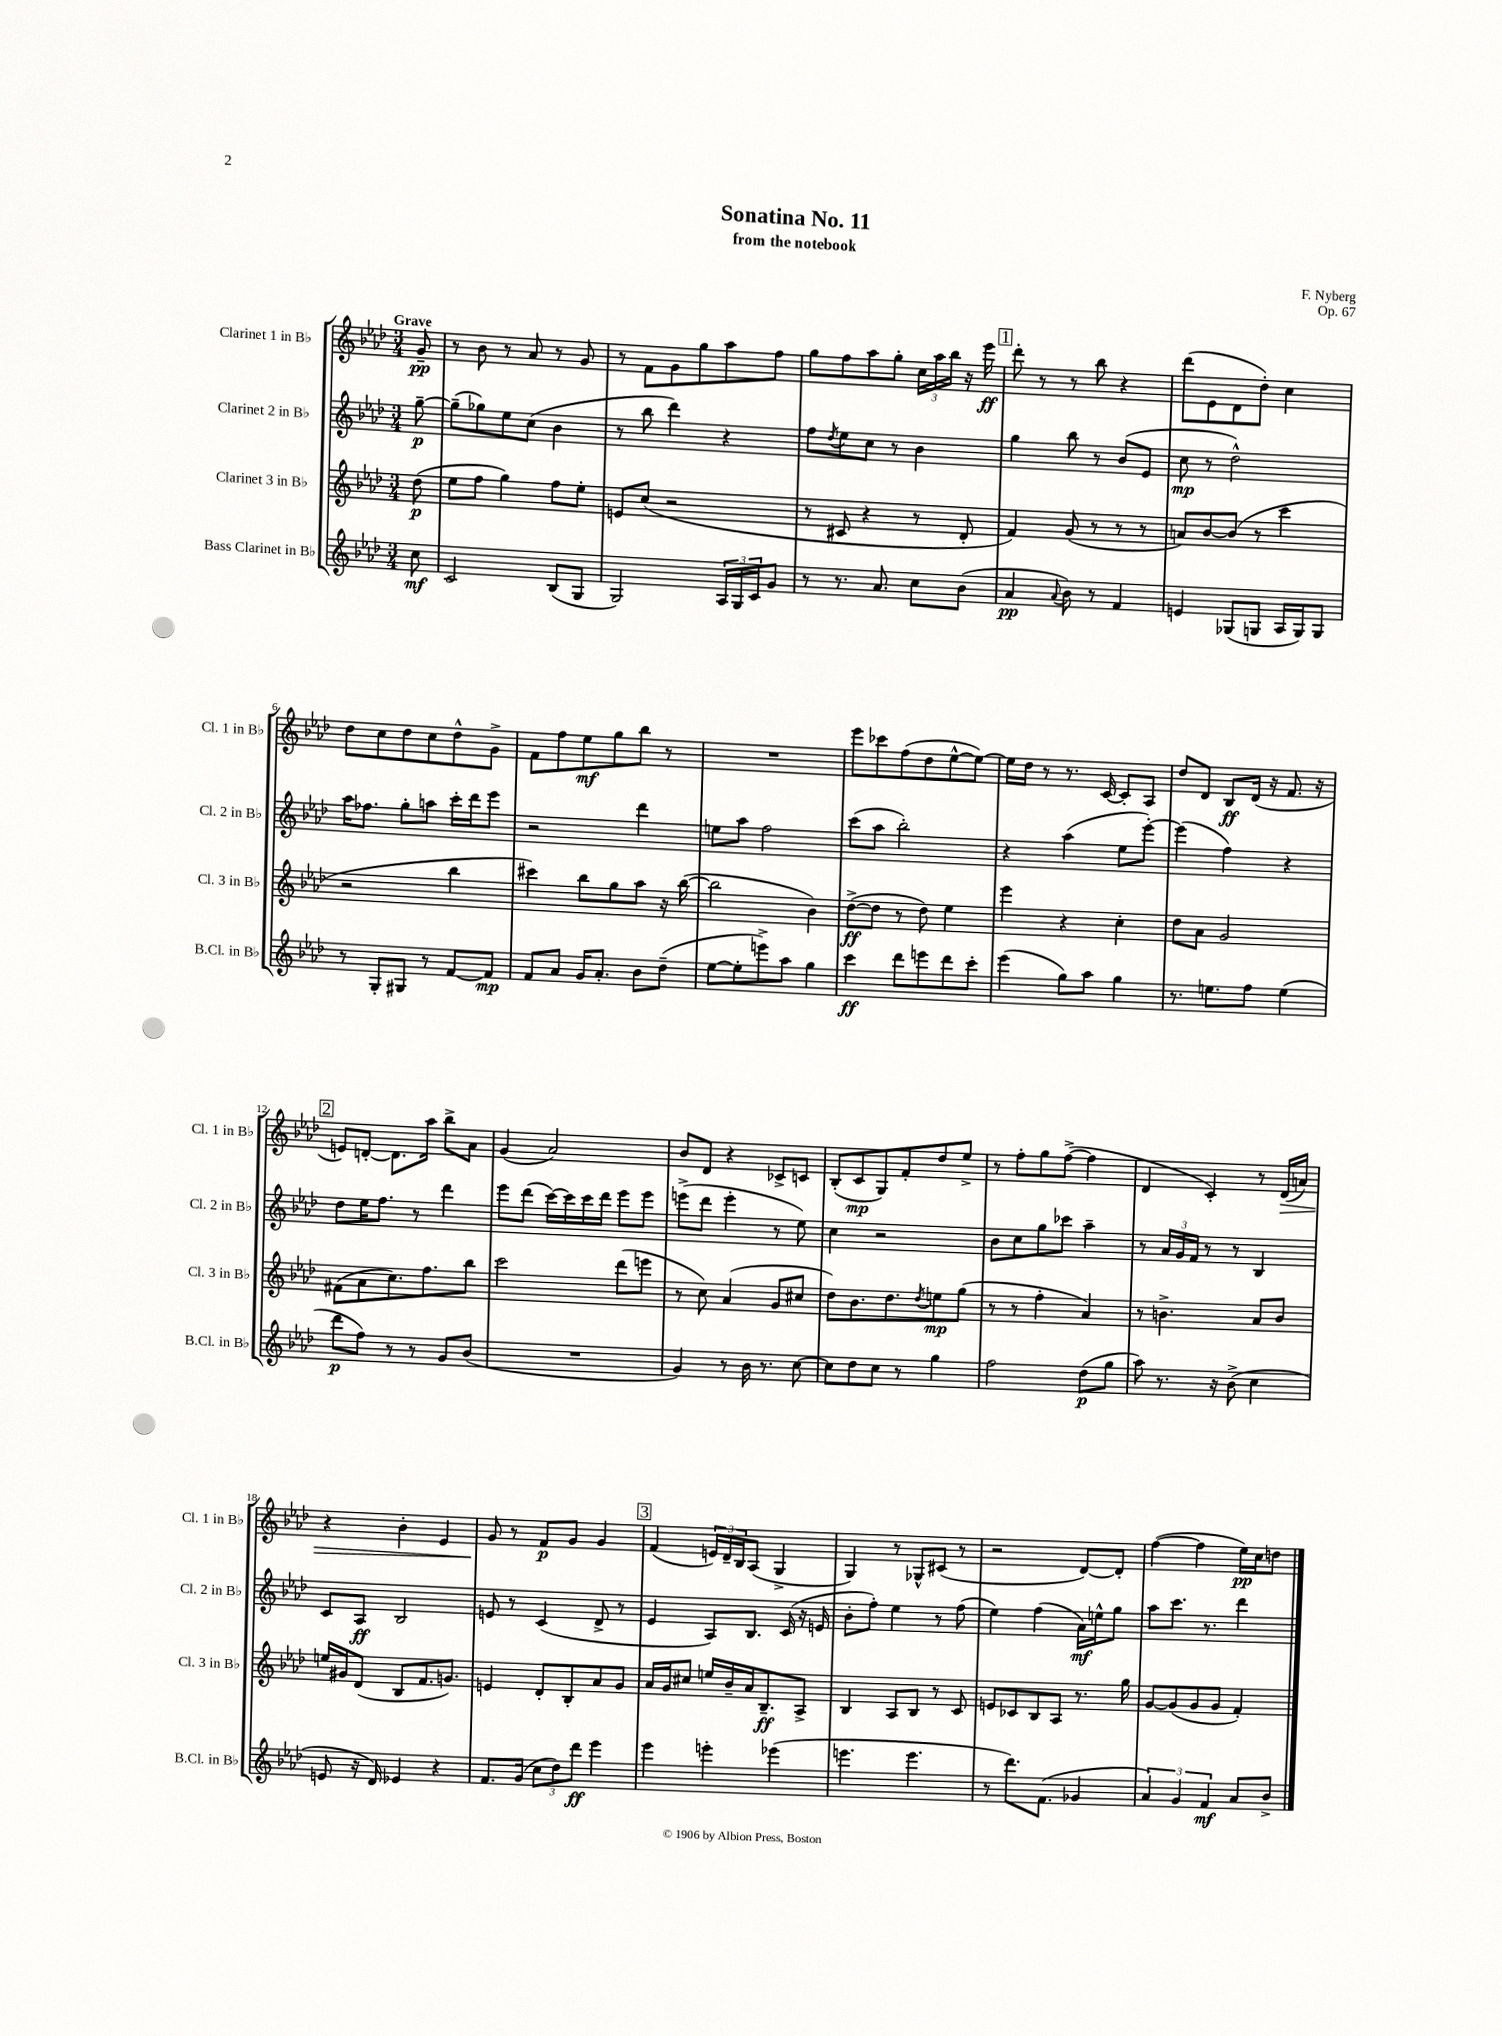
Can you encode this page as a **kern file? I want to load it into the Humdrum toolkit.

**kern	**dynam	**kern	**dynam	**kern	**dynam	**kern	**dynam
*part4	*part4	*part3	*part3	*part2	*part2	*part1	*part1
*staff4	*staff4	*staff3	*staff3	*staff2	*staff2	*staff1	*staff1
*I"Bass Clarinet in B♭	*	*I"Clarinet 3 in B♭	*	*I"Clarinet 2 in B♭	*	*I"Clarinet 1 in B♭	*
*I'B.Cl. in B♭	*	*I'Cl. 3 in B♭	*	*I'Cl. 2 in B♭	*	*I'Cl. 1 in B♭	*
*clefG2	*	*clefG2	*	*clefG2	*	*clefG2	*
*k[b-e-a-d-]	*	*k[b-e-a-d-]	*	*k[b-e-a-d-]	*	*k[b-e-a-d-]	*
*M3/4	*	*M3/4	*	*M3/4	*	*M3/4	*
=	=	=	=	=	=	=	=
!	!	!	!	!	!	!LO:TX:a:B:t=Grave	!
8cc\	mf	(8dd-\	p	[8gg~\	p	8g~/	pp
=1	=1	=1	=1	=1	=1	=1	=1
2c/	.	8ee-\L	.	(8gg~\L]	.	8r	.
.	.	8ff\J	.	8gg-X\)	.	8b-\	.
.	.	4gg\)	.	8ee-\	.	8r	.
.	.	.	.	(8cc\J	.	8a-/	.
(8B-/L	.	8ff\L	.	4b-\	.	8r	.
8G/J	.	8ee-'\J	.	.	.	8g/	.
=2	=2	=2	=2	=2	=2	=2	=2
2G/)	.	8en/L	.	8r	.	8r	.
.	.	(8cc/J	.	8bb-\	.	8f\L	.
.	.	2r	.	4ddd-\)	.	8g\	.
.	.	.	.	.	.	8gg\	.
24A-/LL	.	.	.	4r	.	8aa-\	.
24G/	.	.	.	.	.	.	.
24c/J	.	.	.	.	.	.	.
8g/J	.	.	.	.	.	8ff\J	.
=3	=3	=3	=3	=3	=3	=3	=3
8r	.	8r	.	8ff\L	.	8gg\L	.
.	.	.	.	8qdd-/	.	.	.
8.r	.	8c#X/	.	8ee-\	.	8ff\	.
.	.	4r	.	8cc\J	.	8aa-\	.
8.a-/	.	.	.	.	.	.	.
.	.	.	.	8r	.	8gg'\J	.
8cc\L	.	8r	.	4b-\	.	24cc\LL	.
.	.	.	.	.	.	24aa-\	.
.	.	.	.	.	.	24bb-\JJ	.
(8b-\J	.	8d-'/	.	.	.	16r	.
.	.	.	.	.	.	16eee-\	ff
!!LO:REH:place=s1:t=1
=4	=4	=4	=4	=4	=4	=4	=4
4a-/	pp	4f/)	.	4gg\	.	8ddd-'\	.
.	.	.	.	.	.	8r	.
8qqa-/	.	.	.	.	.	.	.
8b-\)	.	(8g/	.	8bb-\	.	8r	.
8r	.	8r	.	8r	.	8bb-\	.
4f/	.	8r	.	(8b-/L	.	4r	.
.	.	8r	.	8e-/J	.	.	.
=5	=5	=5	=5	=5	=5	=5	=5
4en/	.	8an/L)	.	8cc\	mp	(8ddd-\L	.
.	.	[8b-/	.	8r	.	8e-\	.
(8G-X/L	.	(8b-/J]	.	2dd-^^\)	.	8d-\	.
8Gn/J	.	8r	.	.	.	8dd-'\J)	.
16A-/LL	.	4ccc\	.	.	.	4cc\	.
16G/J)	.	.	.	.	.	.	.
8G/J	.	.	.	.	.	.	.
!!LO:LB:g=z
=6	=6	=6	=6	=6	=6	=6	=6
8r	.	2r	.	16aa-\KL	.	8dd-\L	.
.	.	.	.	8.ff-X\J	.	.	.
8G'/L	.	.	.	.	.	8cc\	.
8G#X/J	.	.	.	8gg'\L	.	8dd-\	.
8r	.	.	.	8aan\J	.	8cc\	.
[8f/L	.	4bb-\	.	16ccc'\LL	.	8dd-^^\	.
.	.	.	.	16ddd-\J	.	.	.
8f/J]	mp	.	.	8eee-\J	.	8g^\J	.
=7	=7	=7	=7	=7	=7	=7	=7
8f/L	.	4ccc#X\)	.	2r	.	8f\L	.
8a-/J	.	.	.	.	.	8ff\	.
16g/KL	.	8bb-\L	.	.	.	8ee-\	mf
8.a-'/J	.	.	.	.	.	.	.
.	.	8gg\	.	.	.	8gg\	.
8b-\L	.	8aa-\J	.	4ddd-\	.	8bb-\J	.
(8dd-~\J	.	16r	.	.	.	8r	.
.	.	([16bb-\	.	.	.	.	.
=8	=8	=8	=8	=8	=8	=8	=8
[8ee-\L	.	2bb-\]	.	8een\L	.	2.r	.
8ee-'\]	.	.	.	8aa-\J	.	.	.
8eeen^\)	.	.	.	2ff\	.	.	.
8aa-\J	.	.	.	.	.	.	.
4gg\	.	4b-\)	.	.	.	.	.
=9	=9	=9	=9	=9	=9	=9	=9
4ccc\	ff	([8dd-^\L	ff	(8ccc\L	.	8eee-\L	.
.	.	8dd-\J]	.	8aa-\J	.	8ccc-X\	.
8ddd-\L	.	8r	.	2bb-'\)	.	(8ff\	.
8eeen\	.	8dd-\)	.	.	.	8dd-\	.
8ddd-\	.	4ee-\	.	.	.	[8ee-^^\	.
8ccc'\J	.	.	.	.	.	8ee-\J_)	.
=10	=10	=10	=10	=10	=10	=10	=10
(4eee-\	.	4eee-\	.	4r	.	16ee-\LL]	.
.	.	.	.	.	.	16dd-\JJ	.
.	.	.	.	.	.	8r	.
8gg\L)	.	4r	.	(4aa-\	.	8.r	.
8aa-\J	.	.	.	.	.	.	.
.	.	.	.	.	.	[16c/	.
4gg\	.	4cc'\	.	8ee-\L	.	8c'/L]	.
.	.	.	.	[8eee-'\J)	.	8A-/J	.
=11	=11	=11	=11	=11	=11	=11	=11
8.r	.	8dd-\L	.	(4eee-\]	.	8dd-/L	.
.	.	8a-\J	.	.	.	8d-/J	.
8.een\L	.	.	.	.	.	.	.
.	.	2g/	.	4ff\)	.	8B-/L	ff
8ff\J	.	.	.	.	.	(16d-/Jk	.
.	.	.	.	.	.	16r	.
(4ee\	.	.	.	4r	.	8.f/	.
.	.	.	.	.	.	16r	.
!!LO:LB:g=z
!!LO:REH:place=s1:t=2
=12	=12	=12	=12	=12	=12	=12	=12
8ddd-\L	p	(8f#X\L	.	8dd-\L	.	8en/L)	.
8ff\J)	.	8a-\	.	16ee-\K	.	[8dn'/J	.
.	.	.	.	8.ff\J	.	.	.
8r	.	8.cc\)	.	.	.	8.d\L]	.
8r	.	.	.	8r	.	.	.
.	.	8.ff\	.	.	.	16aa-\Jk	.
8g/L	.	.	.	4ddd-\	.	8bb-^\L	.
(8b-/J	.	8bb-\J	.	.	.	8a-\J	.
=13	=13	=13	=13	=13	=13	=13	=13
2.r	.	2ccc\	.	8eee-\L	.	(4g/	.
.	.	.	.	(8ddd-\J	.	.	.
.	.	.	.	[16ccc\LL)	.	2a-/)	.
.	.	.	.	16ccc\]	.	.	.
.	.	.	.	16ccc\	.	.	.
.	.	.	.	16ddd-\JJ	.	.	.
.	.	(8ddd-\L	.	8eee-\L	.	.	.
.	.	8eeen\J	.	8eee-\J	.	.	.
=14	=14	=14	=14	=14	=14	=14	=14
4g/)	.	8r	.	(8eeen^\L	.	8b-/L	.
.	.	8cc\)	.	8ddd-\J	.	8d-/J	.
8r	.	(4a-/	.	4eee'\	.	4r	.
16b-\	.	.	.	.	.	.	.
8.r	.	.	.	.	.	.	.
.	.	8g/L	.	8r	.	8c-X^/L	.
[8cc\	.	8cc#X/J	.	8ee-\)	.	8cn/J	.
=15	=15	=15	=15	=15	=15	=15	=15
8cc\L]	.	8dd-\L)	.	4cc\	.	(8B-'/L	.
8dd-\	.	8.b-\	.	.	.	8c/	mp
8cc\J	.	.	.	2r	.	8G/)	.
.	.	8.dd-\	.	.	.	.	.
8r	.	.	.	.	.	8f'/	.
.	.	8qdd-/	.	.	.	.	.
4gg\	.	8een\	mp	.	.	8dd-/	.
.	.	(8gg\J	.	.	.	8ee-^/J	.
=16	=16	=16	=16	=16	=16	=16	=16
2ff\	.	8r	.	8b-\L	.	8r	.
.	.	8r	.	8cc\	.	8ff'\L	.
.	.	4ff'\	.	8gg\	.	8gg\	.
.	.	.	.	8ccc-X\J	.	([8ff^\J	.
(8dd-\L	p	4a-/)	.	4aa-~\	.	4ff\]	.
8gg\J	.	.	.	.	.	.	.
=17	=17	=17	=17	=17	=17	=17	=17
8aa-\)	.	8r	.	8r	.	4d-/	.
8.r	.	4.bn^\	.	24a-/LL	.	.	.
.	.	.	.	24g/	.	.	.
.	.	.	.	24f/JJ	.	.	.
.	.	.	.	8r	.	4c'/)	.
16r	.	.	.	.	.	.	.
(8b-^\	.	.	.	8r	.	.	.
4cc\	.	8a-/L	.	4B-/	.	8r	.
!	!	!	!	!	!	!	!LO:HP:b
.	.	8b/J	.	.	.	(16d-/LL	>
.	.	.	.	.	.	16an/JJ)	.
!!LO:LB:g=z
=18	=18	=18	=18	=18	=18	=18	=18
8en/	.	16een/LL	.	8c/L	.	4r	.
.	.	16g#X/J	.	.	.	.	.
16r	.	(8d-/J	.	8A-/J	ff	.	.
16d-/)	.	.	.	.	.	.	.
4e-X/	.	8B-/L	.	2B-/	.	4b-'\	.
.	.	8.f/	.	.	.	.	.
4r	.	.	.	.	.	4e-/	.
.	.	8.gn/J)	.	.	.	.	.
=19	=19	=19	=19	=19	=19	=19	=19
8.f/L	.	4en/	.	8en/	.	8g/	.
.	.	.	.	8r	.	8r	]
(16g/Jk	.	.	.	.	.	.	.
12cc\L	.	8d-'/L	.	(4c/	.	8f/L	p
12dd-\)	.	.	.	.	.	.	.
.	.	8B-'/	.	.	.	8g/J	.
12ddd-\J	ff	.	.	.	.	.	.
4eee-\	.	8a-/	.	8d-^/	.	4g/	.
.	.	8g/J	.	8r	.	.	.
!!LO:REH:place=s1:t=3
=20	=20	=20	=20	=20	=20	=20	=20
4eee-\	.	16a-/LL	.	4e-/	.	(4f/	.
.	.	16g/J	.	.	.	.	.
.	.	8cc#X/J	.	.	.	.	.
4eeen'\	.	16een/LL	.	8A-/L)	.	24en/LL)	.
.	.	.	.	.	.	24d-~/	.
.	.	16b-~/	.	.	.	.	.
.	.	.	.	.	.	24B-/J	.
.	.	16a-/J	.	8.B-/J	.	(8A-/J	.
.	.	8.B-~/	ff	.	.	.	.
(4eee-X\	.	.	.	.	.	4G^/	.
.	.	.	.	(16c/	.	.	.
.	.	8A-^/J	.	16r	.	.	.
.	.	.	.	16en/	.	.	.
=21	=21	=21	=21	=21	=21	=21	=21
4.eeen\	.	4B-/	.	8b-'\L	.	4G/)	.
.	.	.	.	8ff'\J)	.	.	.
.	.	8A-/L	.	4ee-\	.	8r	.
4.eee\	.	8B-/J	.	.	.	8G-X^^/L	.
.	.	8r	.	8r	.	(8c#X/J	.
.	.	8c/	.	(8ff\	.	8r	.
=22	=22	=22	=22	=22	=22	=22	=22
8r	.	8en/L	.	4ee-\)	.	2r	.
8.ddd-\L)	.	8c-X/	.	.	.	.	.
.	.	8B-/	.	(4ff\	.	.	.
(8.f\J	.	.	.	.	.	.	.
.	.	8A-/J	.	.	.	.	.
4g-X/	.	8.r	.	16a-\LL)	mf	[8d-/L)	.
.	.	.	.	16een^^\J	.	.	.
.	.	.	.	8gg\J	.	8d-'/J]	.
.	.	16gg\	.	.	.	.	.
=23	=23	=23	=23	=23	=23	=23	=23
6a-/)	.	[8g/L	.	8aa-\L	.	([4ff\	.
.	.	(8g/]	.	8.ccc\J	.	.	.
6g/	.	.	.	.	.	.	.
.	.	8g/	.	.	.	4ff\]	.
.	.	.	.	8.r	.	.	.
6f/	mf	.	.	.	.	.	.
.	.	8g/J	.	.	.	.	.
8a-/L	.	4f'/)	.	4ddd-\	.	16ee-\LL)	pp
.	.	.	.	.	.	16cc\J	.
8b-^/J	.	.	.	.	.	8ddn\J	.
==	==	==	==	==	==	==	==
*-	*-	*-	*-	*-	*-	*-	*-
